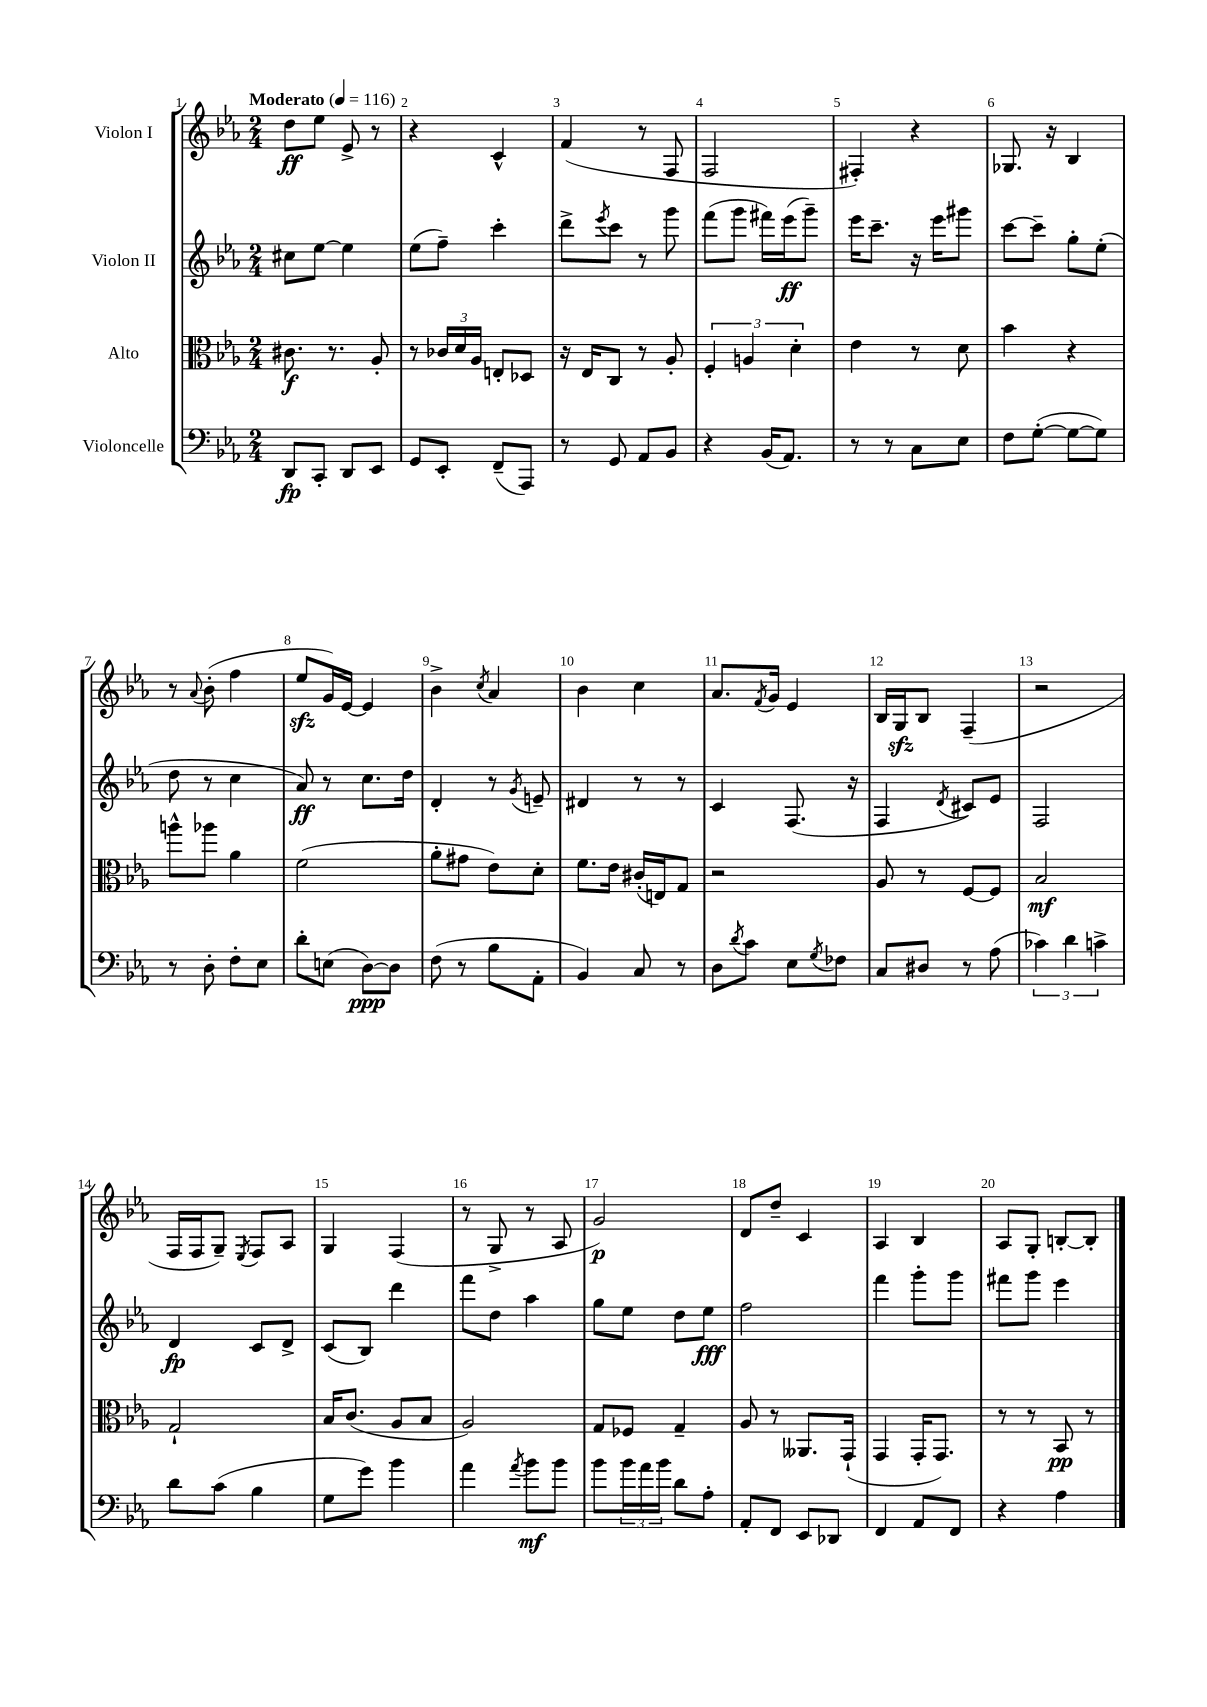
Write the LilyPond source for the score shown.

<<
\new StaffGroup <<
\new Staff = "s0" \with { instrumentName = "Violon I" } {
    \clef treble \key ees \major \numericTimeSignature \time 2/4 \tempo "Moderato" 4 = 116
    d''8\ff ees''8 ees'8-> r8 |
    r4 c'4-^ |
    f'4( r8 f8 |
    f2 |
    fis4-.) r4 |
    ges8. r16 bes4 |
    r8 \appoggiatura { aes'8 } bes'8-.( f''4 |
    ees''8\sfz g'16) ees'16~ ees'4 |
    bes'4-> \acciaccatura { c''8 } aes'4 |
    bes'4 c''4 |
    aes'8. \acciaccatura { f'8 } g'16 ees'4 |
    bes16 g16\sfz bes8 f4--( |
    r2 |
    f16 f16 g8--) \acciaccatura { ees8 } f8 aes8 |
    g4 f4( |
    r8 g8-> r8 aes8 |
    g'2\p) |
    d'8 d''8-- c'4 |
    aes4 bes4 |
    aes8 g8-. b8~-. b8-. \bar "|." |
}
\new Staff = "s1" \with { instrumentName = "Violon II" } {
    \clef treble \key ees \major \numericTimeSignature \time 2/4
    cis''8 ees''8~ ees''4 |
    ees''8( f''8--) c'''4-. |
    d'''8-> \acciaccatura { ees'''8 } c'''8 r8 g'''8 |
    f'''8( g'''8 fis'''16) ees'''16\ff( g'''8--) |
    ees'''16 c'''8.-- r16 ees'''16 gis'''8 |
    c'''8~ c'''8-- g''8-. ees''8-.( |
    d''8 r8 c''4 |
    aes'8\ff) r8 c''8. d''16 |
    d'4-. r8 \acciaccatura { g'8 } e'8-- |
    dis'4 r8 r8 |
    c'4 f8.( r16 |
    f4 \acciaccatura { d'8 } cis'8) ees'8 |
    f2 |
    d'4\fp c'8 d'8-> |
    c'8( bes8) d'''4 |
    f'''8 d''8 aes''4 |
    g''8 ees''8 d''8 ees''8\fff |
    f''2 |
    f'''4 g'''8-. g'''8 |
    fis'''8 g'''8 ees'''4 \bar "|." |
}
\new Staff = "s2" \with { instrumentName = "Alto" } {
    \clef alto \key ees \major \numericTimeSignature \time 2/4
    cis'8.\f r8. aes8-. |
    r8 \tuplet 3/2 { ces'16 d'16 aes16 } e8-. des8 |
    r16 ees16 c8 r8 aes8-. |
    \tuplet 3/2 { f4-. a4 d'4-. } |
    ees'4 r8 d'8 |
    bes'4 r4 |
    a''8-^ aes''8 aes'4 |
    f'2( |
    aes'8-. gis'8 ees'8) d'8-. |
    f'8. ees'16 cis'16-.( e16) g8 |
    r2 |
    aes8 r8 f8~ f8 |
    bes2\mf |
    g2-! |
    bes16 c'8.( aes8 bes8 |
    aes2) |
    g8 fes8 g4-- |
    aes8 r8 aeses,8. g,16-!( |
    g,4 g,16-. g,8.) |
    r8 r8 bes,8\pp r8 \bar "|." |
}
\new Staff = "s3" \with { instrumentName = "Violoncelle" } {
    \clef bass \key ees \major \numericTimeSignature \time 2/4
    d,8\fp c,8-. d,8 ees,8 |
    g,8 ees,8-. f,8--( aes,,8) |
    r8 g,8 aes,8 bes,8 |
    r4 bes,16( aes,8.) |
    r8 r8 c8 ees8 |
    f8 g8~-.( g8~ g8) |
    r8 d8-. f8-. ees8 |
    d'8-. e8( d8~\ppp) d8 |
    f8( r8 bes8 aes,8-. |
    bes,4) c8 r8 |
    d8 \acciaccatura { d'8 } c'8 ees8 \acciaccatura { g8 } fes8 |
    c8 dis8 r8 aes8( |
    \tuplet 3/2 { ces'4) d'4 c'4-> } |
    d'8 c'8( bes4 |
    g8 g'8) bes'4 |
    aes'4 \acciaccatura { aes'8 } bes'8\mf bes'8 |
    bes'8 \tuplet 3/2 { bes'16 aes'16 bes'16 } d'8 aes8-. |
    aes,8-. f,8 ees,8 des,8 |
    f,4 aes,8 f,8 |
    r4 aes4 \bar "|." |
}
>>
>>
\layout { \context { \Score \override BarNumber.break-visibility = ##(#f #t #t) barNumberVisibility = #all-bar-numbers-visible } }
